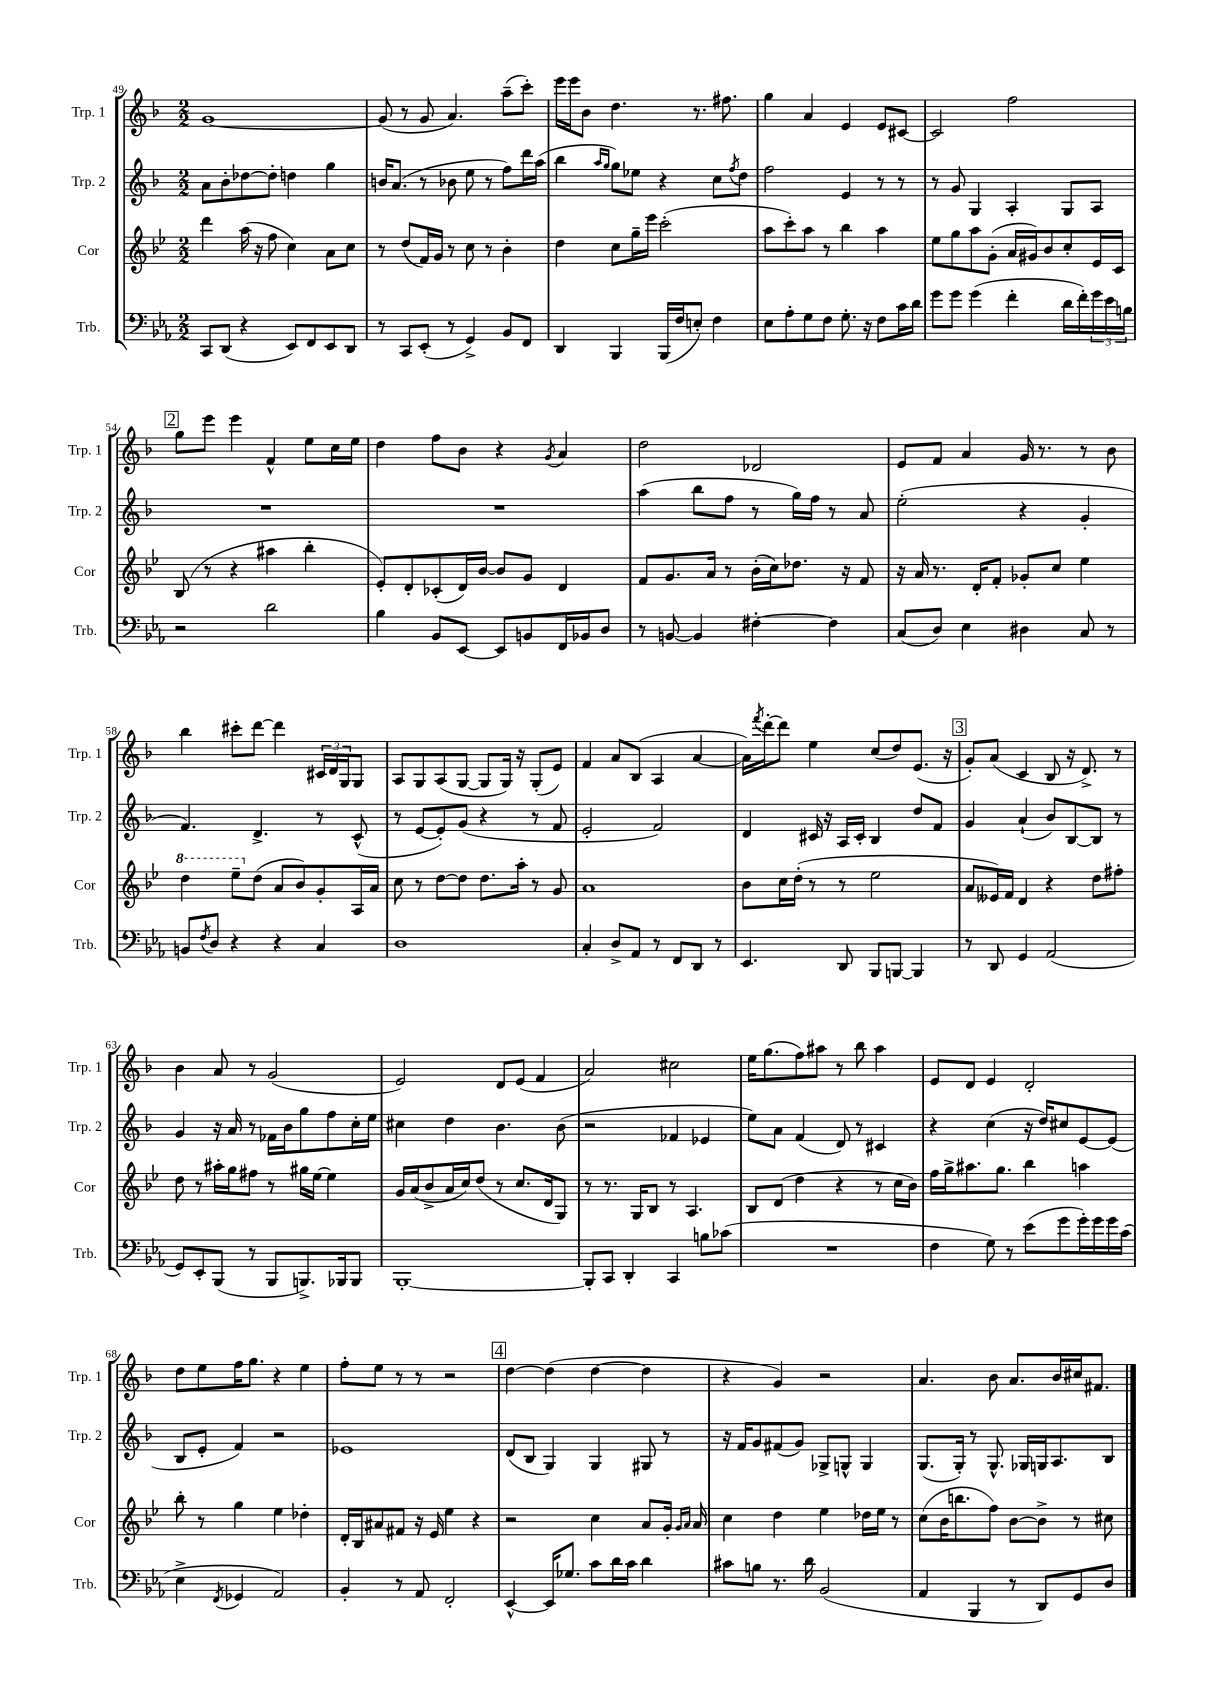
<<
\new StaffGroup <<
\new Staff = "s0" \with { instrumentName = "Trp. 1" shortInstrumentName = "Trp. 1" } {
    \clef treble \key f \major \numericTimeSignature \time 2/2
    g'1~ |
    g'8( r8 g'8 a'4.) a''8--( c'''8-.) |
    e'''16 e'''16 bes'8 d''4. r8. fis''8. |
    g''4 a'4 e'4 e'8 cis'8~ |
    cis'2 f''2 |
    \mark \markup { \box "2" } g''8 e'''8 e'''4 f'4-^ e''8 c''16 e''16 |
    d''4 f''8 bes'8 r4 \acciaccatura { g'8 } a'4 |
    d''2 des'2 |
    e'8 f'8 a'4 g'16 r8. r8 bes'8 |
    bes''4 cis'''8-. d'''8~ d'''4 \tuplet 3/2 { cis'16 d'16 g16 } g8 |
    a8 g8 a8( g8~ g8 g16) r16 g8-.( e'8) |
    f'4 a'8 bes8( a4 a'4~ |
    a'16) \acciaccatura { f'''8 } d'''16~-. d'''8 e''4 c''8( d''8) e'8.( r16 |
    \mark \markup { \box "3" } g'8-.) a'8( c'4 bes8 r16 d'8.->) r8 |
    bes'4 a'8 r8 g'2( |
    e'2) d'8 e'8( f'4 |
    a'2) cis''2 |
    e''16 g''8.( f''8) ais''8 r8 bes''8 ais''4 |
    e'8 d'8 e'4 d'2-. |
    d''8 e''8 f''16 g''8. r4 e''4 |
    f''8-. e''8 r8 r8 r2 |
    \mark \markup { \box "4" } d''4~ d''4( d''4~ d''4 |
    r4 g'4) r2 |
    a'4. bes'8 a'8. bes'16 cis''16 fis'8. \bar "|." |
}
\new Staff = "s1" \with { instrumentName = "Trp. 2" shortInstrumentName = "Trp. 2" } {
    \clef treble \key f \major \numericTimeSignature \time 2/2
    a'8 bes'8-. des''8~ des''8-. d''4 g''4 |
    b'16 a'8.( r8 bes'8 e''8 r8 f''8) d'''16 a''16( |
    bes''4 \grace { a''16 g''16 } g''8) ees''8 r4 c''8 \acciaccatura { f''8 } d''8 |
    f''2 e'4 r8 r8 |
    r8 g'8 g4 a4-. g8 a8 |
    \mark \markup { \box "2" } R1 |
    R1 |
    a''4( bes''8 f''8 r8 g''16) f''16 r8 a'8 |
    e''2-.( r4 g'4-. |
    f'4.) d'4.-> r8 c'8-^( |
    r8 e'8~ e'8-.) g'8( r4 r8 f'8 |
    e'2-. f'2) |
    d'4 cis'16 r16 a16 cis'16-. bes4 d''8 f'8 |
    \mark \markup { \box "3" } g'4 a'4-!( bes'8) bes8~ bes8 r8 |
    g'4 r16 a'16 r8 fes'16 bes'16 g''8 f''8 c''16-. e''16 |
    cis''4 d''4 bes'4. bes'8( |
    r2 fes'4 ees'4 |
    e''8) a'8 f'4( d'8) r8 cis'4 |
    r4 c''4( r16 d''16) cis''8 e'8~ e'8( |
    bes8 e'8-. f'4) r2 |
    ees'1 |
    \mark \markup { \box "4" } d'8( bes8 g4) g4 gis8 r8 |
    r16 f'16 g'8 fis'8( g'8) ges8-> g8-^ g4 |
    g8.( g16-.) r8 g8.-^ ges16 g16 a8. bes8 \bar "|." |
}
\new Staff = "s2" \with { instrumentName = "Cor" shortInstrumentName = "Cor" } {
    \clef treble \key bes \major \numericTimeSignature \time 2/2
    d'''4 a''16( r16 f''8 c''4) a'8 c''8 |
    r8 d''8( f'16) g'16 r8 c''8 r8 bes'4-. |
    d''4 c''8 g''16-- ees'''16 c'''2-.( |
    a''8 c'''8-.) a''8 r8 bes''4 a''4 |
    ees''8 g''8 a''8 g'8-.( a'16 gis'16) bes'8 c''8-. ees'16 c'16 |
    \mark \markup { \box "2" } bes8( r8 r4 ais''4 bes''4-. |
    ees'8-.) d'8-. ces'8-.( d'16) bes'16~ bes'8 g'8 d'4 |
    f'8 g'8. a'16 r8 bes'16-.( c''16) des''8. r16 f'8 |
    r16 a'16 r8. d'16-. f'8-. ges'8-. c''8 ees''4 |
    \ottava #1 d'''4 ees'''8-- \ottava #0 d''8( a'8 bes'8) g'8-. a16 a'16 |
    c''8 r8 d''8~ d''8 d''8. a''16-. r8 g'8 |
    a'1 |
    bes'8 c''16 d''16-.( r8 r8 ees''2 |
    \mark \markup { \box "3" } a'8 eeses'16) f'16 d'4 r4 d''8 fis''8-. |
    d''8 r8 ais''16-. g''16 fis''8 r8 gis''16 ees''16~ ees''4 |
    g'16 a'16( bes'8-> a'16 c''16) d''8( r8 c''8. d'16 g8) |
    r8 r8. g16 bes8 r8 a4. |
    bes8 d'8( d''4 r4 r8 c''16 bes'16) |
    f''16 g''16-> ais''8. g''8. bes''4 a''4 |
    bes''8-. r8 g''4 ees''4 des''4-. |
    d'16-. bes16 ais'8 fis'8 r16 ees'16 ees''4 r4 |
    \mark \markup { \box "4" } r2 c''4 a'8 g'16-. \grace { g'16 a'16 } a'16 |
    c''4 d''4 ees''4 des''16 ees''16 r8 |
    c''8( bes'16 b''8. f''8) bes'8~ bes'8-> r8 cis''8 \bar "|." |
}
\new Staff = "s3" \with { instrumentName = "Trb." shortInstrumentName = "Trb." } {
    \clef bass \key ees \major \numericTimeSignature \time 2/2
    c,8 d,8( r4 ees,8) f,8 ees,8 d,8 |
    r8 c,8 ees,8-.( r8 g,4->) bes,8 f,8 |
    d,4 bes,,4 bes,,16( f16 e8-.) f4 |
    ees8 aes8-. g8 f8 g8.-. r16 f8 c'16 d'16 |
    g'8 g'8 g'4( f'4-. d'16 f'16-.) \tuplet 3/2 { g'16 ees'16 b16 } |
    \mark \markup { \box "2" } r2 d'2 |
    bes4 bes,8 ees,8~ ees,8 b,8 f,16 bes,16 d8 |
    r8 b,8~ b,4 fis4~-. fis4 |
    c8( d8) ees4 dis4 c8 r8 |
    b,8 \acciaccatura { f8 } d8 r4 r4 c4 |
    d1 |
    c4-. d8-> aes,8 r8 f,8 d,8 r8 |
    ees,4. d,8 bes,,8 b,,8~ b,,4 |
    \mark \markup { \box "3" } r8 d,8 g,4 aes,2( |
    g,8) ees,8-. bes,,8( r8 bes,,8 b,,8.->) bes,,16 bes,,8 |
    bes,,1~-. |
    bes,,8-. c,8 d,4-. c,4 b8 ces'8( |
    R1 |
    f4 g8) r8 ees'8( g'8 g'16-.) g'16 g'16 c'16( |
    ees4-> \acciaccatura { f,8 } ges,4 aes,2) |
    bes,4-. r8 aes,8 f,2-. |
    \mark \markup { \box "4" } ees,4~-^ ees,16 ges8. c'8 d'16 c'16 d'4 |
    cis'8 b8 r8. d'16 bes,2( |
    aes,4 bes,,4 r8 d,8) g,8 d8 \bar "|." |
}
>>
>>
\layout { \context { \Score currentBarNumber = #49 } }
